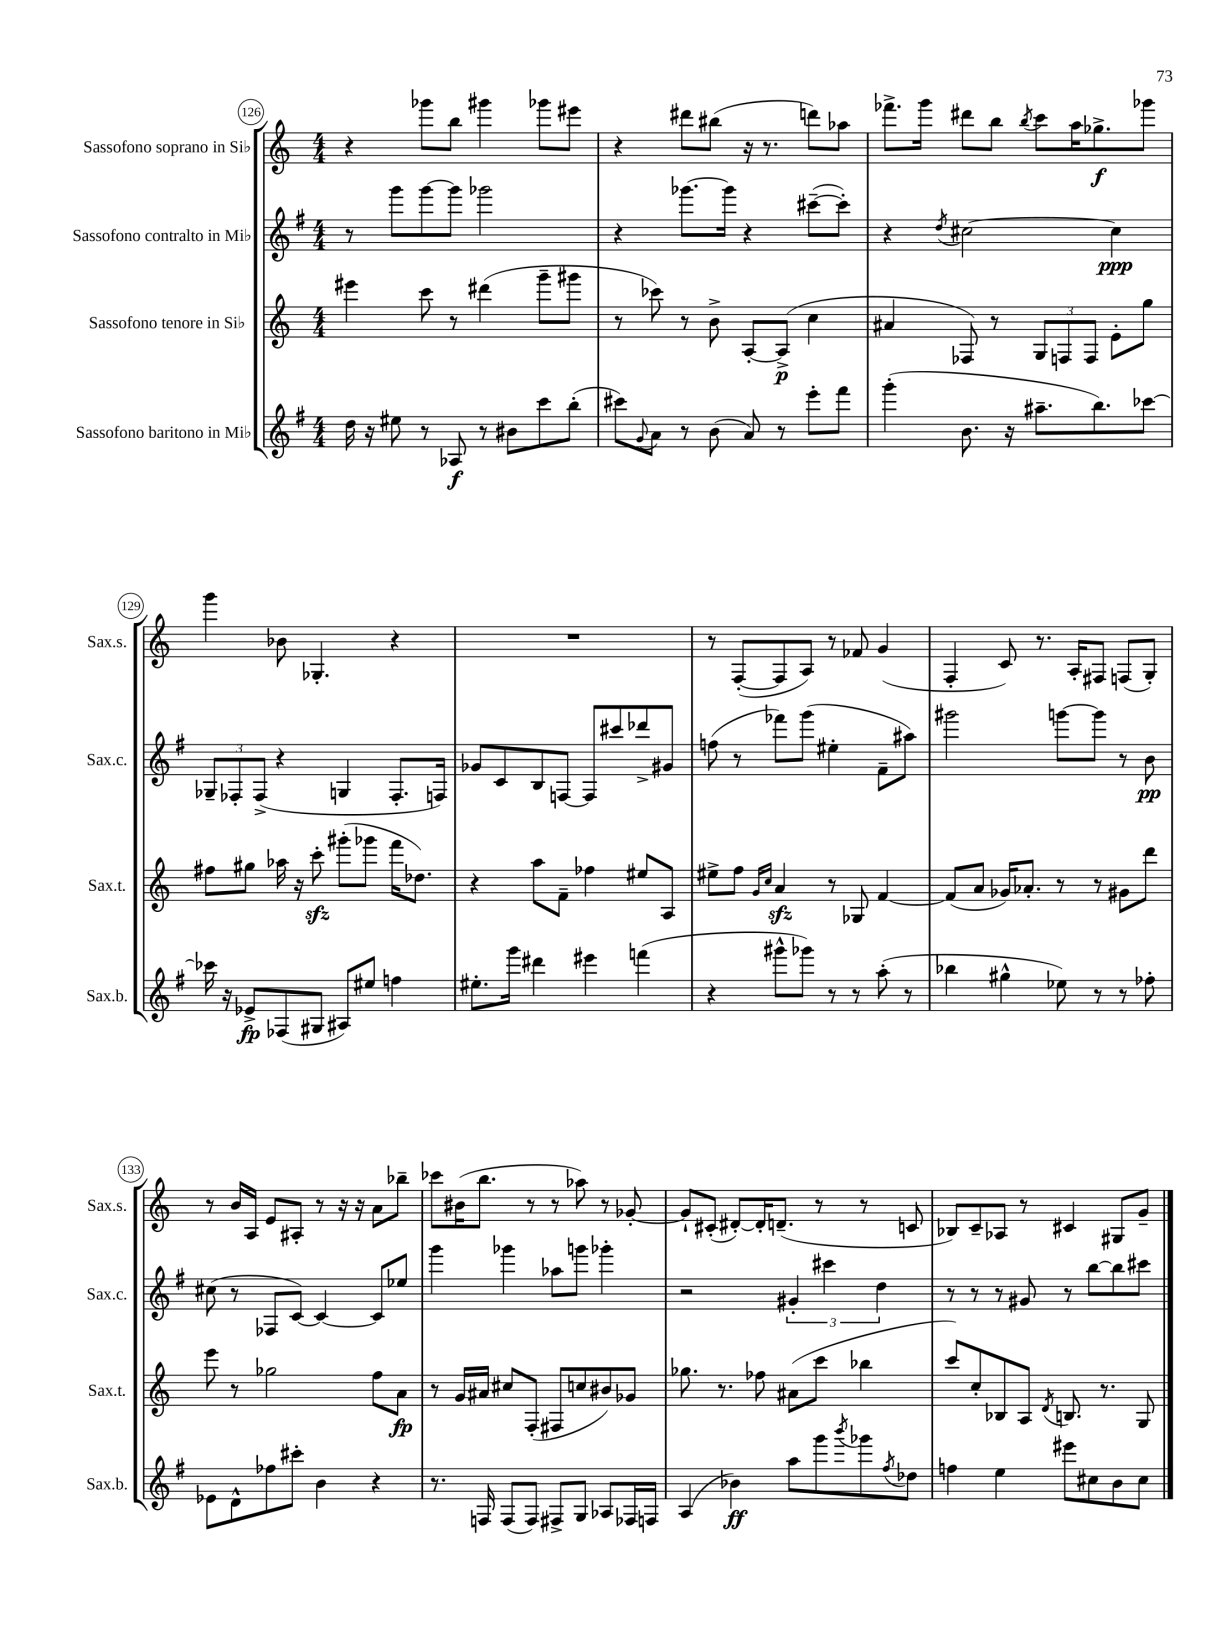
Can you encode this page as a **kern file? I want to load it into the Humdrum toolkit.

**kern	**kern	**kern	**kern
*staff4	*staff3	*staff2	*staff1
*clefG2	*clefG2	*clefG2	*clefG2
*k[f#]	*k[]	*k[f#]	*k[]
*M4/4	*M4/4	*M4/4	*M4/4
16dd	4eee#	8r	4r
16r	.	.	.
8ee#	.	8ggg	.
8r	8ccc	[8ggg	8ggg-
8A-	8r	8ggg]	8bb
8r	(4ddd#	2ggg-	4ggg#
8b#	.	.	.
8ccc	8ggg~	.	8ggg-
(8bb'	8ggg#	.	8eee#
=	=	=	=
8ccc#)	8r	4r	4r
8qqg	.	.	.
8a	8ccc-)	.	.
8r	8r	[8.ggg-	8ddd#
(8b	8b^	.	(8bb#
.	.	16ggg-]	.
8a)	[8A'	4r	16r
.	.	.	8.r
8r	(8A^]	.	.
8eee'	4cc	([8ccc#~	8ddd)
8fff#	.	8ccc#'])	8aa-
=	=	=	=
(4ggg'	4a#	4r	8.fff-^
.	.	.	16ggg
.	.	8qdd	.
8.b	8F-)	[2cc#	8ddd#
.	8r	.	8bb
16r	.	.	.
.	.	.	8qbb
8.aa#~	12G	.	8ccc
.	12F	.	.
.	.	.	16aa
.	12F	.	.
8.bb)	.	.	8.gg-^
.	8e'	4cc#]	.
[8ccc-	8gg	.	8ggg-
=	=	=	=
16ccc-]	8ff#	12G-~	4ggg
16r	.	.	.
.	.	12F-'	.
8e-^	8gg#	.	.
.	.	(12F-^	.
(8F-	16aa-	4r	8b-
.	16r	.	.
8G#	8ccc'	.	4.G-'
8A#)	(8ggg#'	4G	.
8ee#	8ggg-	.	.
4ff	16fff	8.F-'	4r
.	8.dd-)	.	.
.	.	16F)	.
=	=	=	=
8.ee#'	4r	8g-	1r
.	.	8c	.
16ggg	.	.	.
4ddd#	8aa	8B	.
.	8f~	[8F	.
4eee#	4ff-	8F]	.
.	.	8ccc#	.
(4fff	8ee#	8ddd-^	.
.	8A	8g#	.
=	=	=	=
4r	8ee#^	(8ff	8r
.	8ff	8r	([8F'
.	16qqg	.	.
.	16qqcc	.	.
8ggg#^^	4a	8fff-)	8F]
8ggg-)	.	(8ggg	8A)
8r	8r	4ee#'	8r
8r	8G-	.	8f-
(8aa'	[4f	8f#~	(4g
8r	.	8aa#)	.
=	=	=	=
4bb-	(8f]	2ggg#	4F'
.	8a	.	.
4gg#^^	16g-)	.	8c)
.	8.a-'	.	.
.	.	.	8.r
8ee-)	8r	[8ggg	.
.	.	.	16A'
8r	8r	8ggg]	8F#
8r	8g#	8r	(8F
8ff-'	8ddd	8b	8G')
=	=	=	=
8e-	8eee	(8cc#	8r
8d^^	8r	8r	16b
.	.	.	16A
8ff-	2gg-	8F-	8e
8ccc#'	.	[8c)	8A#'
4b	.	4c_	8r
.	.	.	16r
.	.	.	16r
4r	8ff	8c]	8a
.	8a	8ee-	8bb-~
=	=	=	=
8.r	8r	4ggg	8ccc-
.	16g	.	(16b#
16F	16a#	.	8.bb
(8F	8cc#	4ggg-	.
8F)	(8F'	.	8r
8F#^	8F#	8aa-	8r
8G	8cc	8ggg	8aa-)
8A-	8b#)	4ggg-'	8r
16F-	8g-	.	[8g-'
16F	.	.	.
=	=	=	=
(4A	8.gg-	2r	8g-`]
.	.	.	(8c#'
.	8.r	.	.
4b-)	.	.	[8d#')
.	8ff-	.	16d#']
.	.	.	(8.d~
8aa	(8a#	6g#'	.
8ggg	8ccc	.	8r
.	.	6ccc#	.
8qbbb	.	.	.
8ggg-	4bb-	.	8r
.	.	6dd	.
8qff#	.	.	.
8dd-	.	.	8c
=	=	=	=
4ff	8ccc)	8r	8B-)
.	8cc'	8r	8c~
4ee	8B-	8r	8A-
.	8A	8g#	8r
.	8qd	.	.
8eee#	8.B	8r	4c#
8cc#	.	[8bb	.
.	8.r	.	.
8b	.	8bb]	8G#
8cc#	8G	8ccc#	8g~
==	==	==	==
*-	*-	*-	*-
